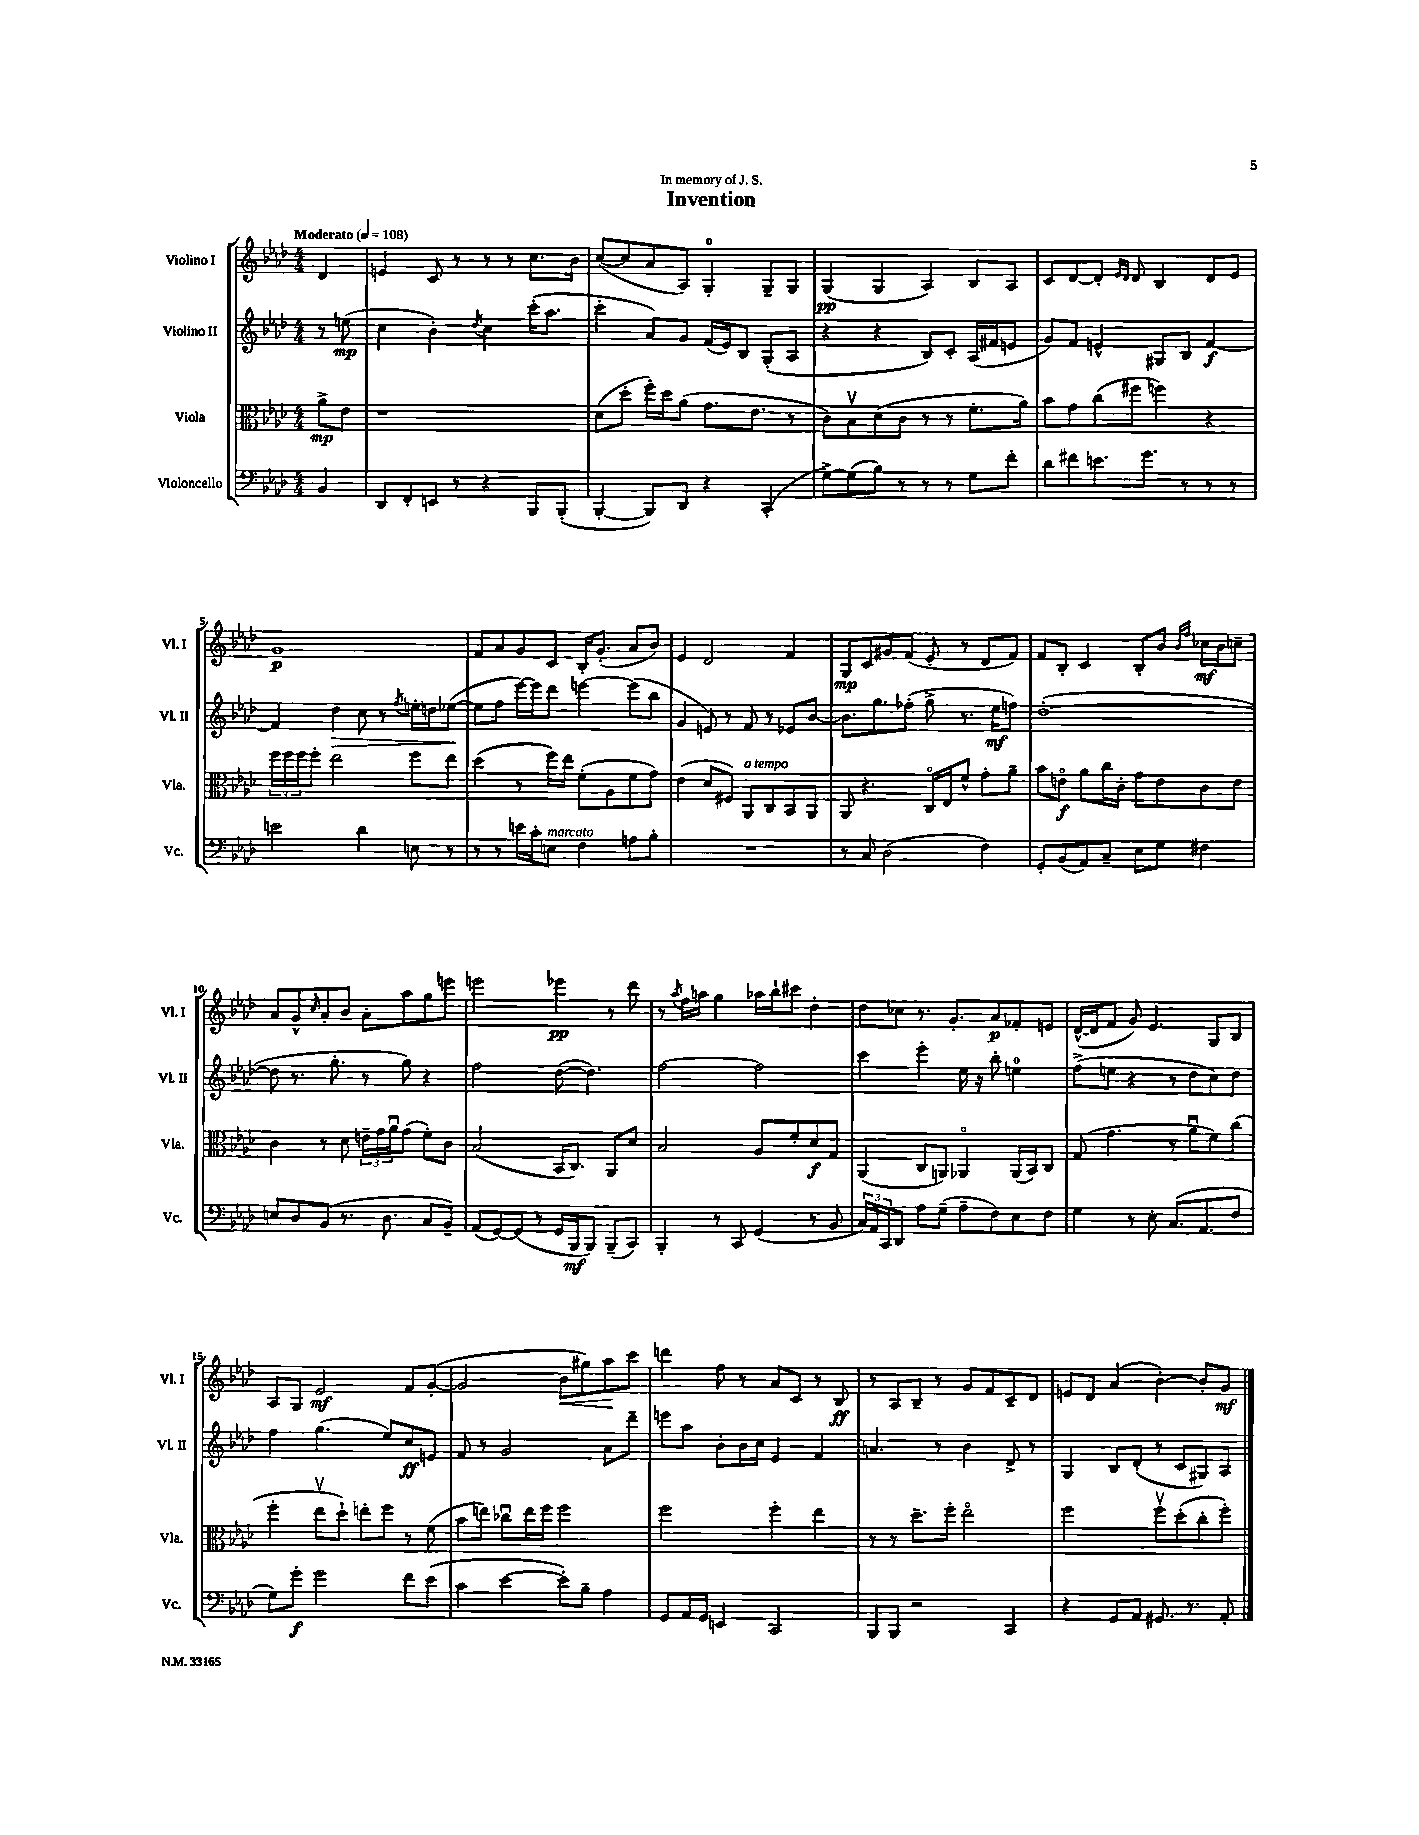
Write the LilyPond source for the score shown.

\header { title = "Invention" dedication = "In memory of J. S." }
<<
\new StaffGroup <<
\new Staff = "s0" \with { instrumentName = "Violino I" shortInstrumentName = "Vl. I" } {
    \clef treble \key aes \major \numericTimeSignature \time 4/4 \partial 4 \tempo "Moderato" 4 = 108
    des'4 |
    e'4 c'8 r8 r8 r8 c''8. bes'16 |
    c''8~( c''8 aes'8 aes8) g4-0-. g8-- g8 |
    g4\pp( g4 aes4) bes8 aes8 |
    c'8 des'8~ des'8-. \grace { ees'16 des'16 } des'8 bes4 des'8 ees'8 |
    g'1\p |
    f'8 aes'8 g'8 c'8 bes16-. g'8.-.( aes'8 bes'8) |
    ees'4 des'2 f'4 |
    g8\mp c'8 gis'8 f'8( ees'8-. r8 des'8 f'8) |
    f'8 bes8-. c'4 bes8-. bes'8 \grace { bes'16 f''16 } ces''16\mf bes'16 c''8-- |
    aes'8 g'8-^ \grace { c''16 } aes'8-. bes'8 aes'8-. aes''8 g''8 e'''8 |
    e'''2 ees'''4\pp r8 des'''8 |
    r8 \acciaccatura { aes''8 } f''16 a''16 g''4 aes''16 bes''16-! cis'''8 des''4-. |
    des''8 ces''8 r8. g'8.-. aes'8\p fes'8-. e'8 |
    des'16~-^( des'16 f'8 g'8) ees'4. g8 bes8 |
    aes8 g8 ees'2\mf f'8 g'8~-.( |
    g'2 bes'8\< gis''8) aes''8\! c'''8 |
    d'''4 f''8 r8 aes'8 c'8 r8 bes8\ff |
    r8 aes8 bes8-- r8 g'8 f'8 c'8-- des'8 |
    e'8 des'8 aes'4( bes'4~-.) bes'8-. g'8\mf \bar "|." |
}
\new Staff = "s1" \with { instrumentName = "Violino II" shortInstrumentName = "Vl. II" } {
    \clef treble \key aes \major \numericTimeSignature \time 4/4 \partial 4
    r8 e''8\mp( |
    c''4 bes'4-.) \acciaccatura { des''8 } c''4 c'''16-.( aes''8. |
    c'''4-. aes'8) g'8 f'16( ees'16) bes8 g8-.( aes8 |
    r4 r4 bes8) c'8-. aes16( fis'16 e'8 |
    g'8) f'8 e'4-^ gis8 bes8 f'4~\f |
    f'4 des''4\> c''8 r8 \acciaccatura { f''8 } e''16-. d''16 ees''8~\!( |
    ees''8 f''8 ees'''16~) ees'''16 des'''8 e'''4~ e'''8( bes''8 |
    g'4 e'8) r8 f'8 r8 ees'8 bes'8~ |
    bes'8. g''8. fes''8-.( g''8-> r8. ees''16\mf f''8) |
    des''1~-.( |
    des''8 r8. g''8.-. r8 g''8) r4 |
    f''2 des''8~( des''4.) |
    f''2~ f''2 |
    c'''4 ees'''4-. ees''16 r16 bes''8-. e''4-0 |
    f''8->( e''8 r4 r8 des''8 c''8) des''8 |
    f''4 g''4.( ees''8) c''8\ff e'8 |
    f'8 r8 g'2 aes'8 des'''8-- |
    e'''8 aes''8 bes'8-. bes'16 c''16 ees'4 f'4 |
    a'4. r8 bes'4 des'8-> r8 |
    g4 bes8 des'8-.( r8 c'8 gis8) aes8 \bar "|." |
}
\new Staff = "s2" \with { instrumentName = "Viola" shortInstrumentName = "Vla." } {
    \clef alto \key aes \major \numericTimeSignature \time 4/4 \partial 4
    aes'8->\mp ees'8 |
    r1 |
    des'8( des''8-. f''16-.) des''16 aes'8( g'8. ees'8. r8 |
    c'8) bes8\upbow des'8( c'8 r8 r8 f'8.-. aes'16) |
    bes'8 g'8 c''8( fis''8 f''4) r4 |
    \tuplet 3/2 { f''16 f''16 f''16 } f''8-. ees''2 f''8 ees''8 |
    des''4( r8 f''16) ees''16 f'8-.( aes8 f'8 g'8) |
    ees'4( des'8 fis8) aes,8^\markup { \italic "a tempo" } c8 bes,8 aes,8 |
    aes,8 r4. c16\flageolet ees16 f'8-^ g'8-. aes'8-- |
    bes'8 e'8\flageolet\f aes'8 c''16 c'16-. g'8 e'8 c'8 e'8 |
    c'4 r8 des'8 \tuplet 3/2 { e'16-- g'16 aes'16\downbow } g'8( f'8-.) c'8 |
    bes2( bes,16 c8.) aes,8 des'8 |
    bes2 aes8 f'8-. des'8\f g8 |
    aes,4( c8 a,8) aes,4\flageolet aes,16( bes,16) c8 |
    g8( g'4. r8 aes'8\downbow f'8) c''8( |
    f''4-. ees''8\upbow des''8-!) e''8-. f''8 r8 f'8( |
    bes'8 e''8) ces''8\downbow e''16 f''16 f''2 |
    f''2 f''4-. ees''4 |
    r8 r8 des''8.-- f''16-. ees''2\flageolet |
    f''2 f''8\upbow des''8-.( c''8-. f''8-.) \bar "|." |
}
\new Staff = "s3" \with { instrumentName = "Violoncello" shortInstrumentName = "Vc." } {
    \clef bass \key aes \major \numericTimeSignature \time 4/4 \partial 4
    bes,4 |
    des,8 f,8-. e,8 r8 r4 bes,,8 bes,,8-.( |
    bes,,4~-. bes,,8) des,8 r4 c,4-.( |
    g8~->) g8( bes8) r8 r8 r8 g8 f'8-. |
    des'8 fis'8 e'8. g'8. r8 r8 r8 |
    e'2 des'4 e8 r8 |
    r8 r8 e'16 c'16-. e8^\markup { \italic "marcato" } f4 a8 bes8-. |
    R1 |
    r8 c8 des2( f4) |
    g,8-. bes,8( aes,8) c8-- ees8 g8 fis4 |
    e8 des8 bes,8( r8. des8. c8 bes,8--) |
    aes,8( g,8~) g,8( r8 g,16 bes,,16\mf bes,,8) bes,,8--( c,8) |
    bes,,4-. r8 c,8 g,4( r8 bes,8 |
    \tuplet 3/2 { c16) aes,16 c,16 } des,8 aes8 g8--( aes8-- f8) ees8 f8 |
    g4 r8 ees8-. c8.( aes,8. f8 |
    g8) g'8-.\f g'2 f'8 ees'8( |
    c'4 ees'4~ ees'8-.) bes8-- aes4 |
    g,8 aes,16 g,16 e,4 c,2 |
    bes,,8 bes,,8 r2 c,4 |
    r4 g,8 aes,8 gis,8. r8. aes,8-. \bar "|." |
}
>>
>>
